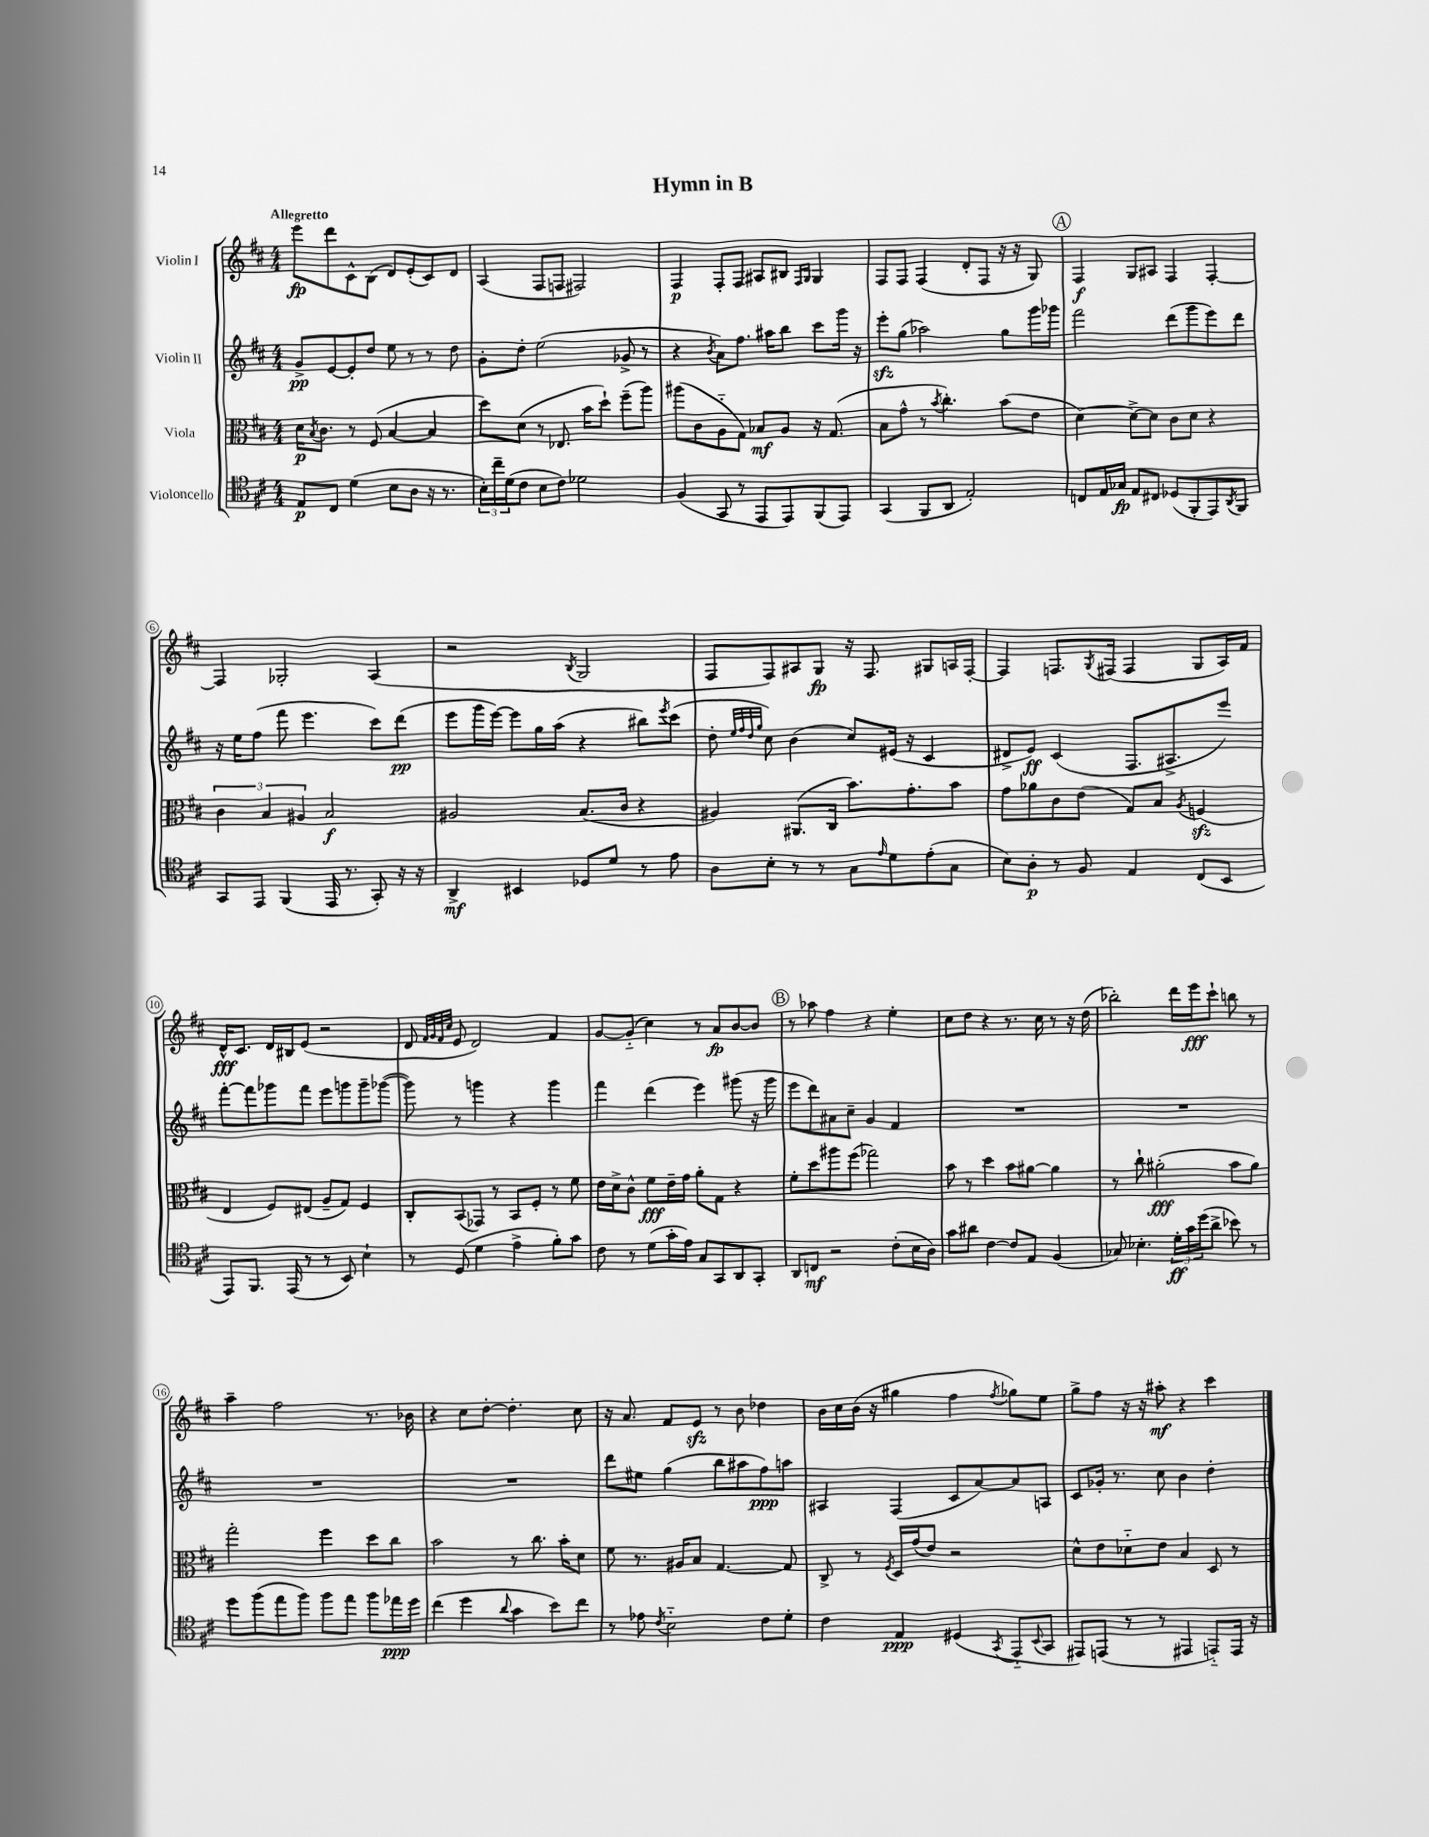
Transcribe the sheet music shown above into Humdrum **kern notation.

**kern	**kern	**kern	**kern
*staff4	*staff3	*staff2	*staff1
*clefC4	*clefC3	*clefG2	*clefG2
*k[f#c#]	*k[f#c#]	*k[f#c#]	*k[f#c#]
*M4/4	*M4/4	*M4/4	*M4/4
8E	16d	8g^	8eee
.	8qB	.	.
.	8.c#	.	.
8C#	.	[8e	8ddd
(4d	8r	8e']	8c#^^
.	(8F#	8dd	(8B
8B	[4B	8ee	8d)
8A	.	8r	(8e'
16r	4B]	8r	8c#)
8.r	.	.	.
.	.	8dd	8d
=	=	=	=
24B')	8dd)	8g'	(4A
24cc#~	.	.	.
(24d	.	.	.
8c#	(8d	8dd'	.
8B	8r	(2ee	8F#
8c#)	8.E-	.	8F
2d-	.	.	2F#)
.	16b	.	.
.	8dd`)	.	.
.	(8ff#~	8g-^	.
.	8aa)	8r	.
=	=	=	=
(4F#	(8aa#	4r	4F#
.	8c#	.	.
.	.	8qb	.
8GG	8A'~	8a)	8F#'
8r	8G)	8.ff#	8F#
8EE	8B-	.	8A#
.	.	16aa#	.
8EE)	8A	8bb	8B#
.	.	.	16qqF#
.	.	.	16qqG
(8FF#	16r	8ccc#	4G
.	(8.G	.	.
8EE)	.	16ggg	.
.	.	16r	.
=	=	=	=
(4GG	8B	8eee'	8F#
.	8g^^	(8gg	8F#
8FF#	8r	2aa-)	(4F#
.	8qb	.	.
8AA	4.cc#')	.	.
2E')	.	.	8d'
.	.	.	8F#
.	(8b	8gg	16r
.	.	.	16r
.	8e	16ggg	8G)
.	.	16ggg-	.
=	=	=	=
8C	[4d)	2fff#	4F#
16E	.	.	.
16G-	.	.	.
8E	8d^_	.	8G
8C#	8d]	.	8A#
(8D-	8c#	(8ddd	4F#
8FF#'	8d	8ggg	.
8EE)	4r	8eee)	[4F#'
8qAA	.	.	.
8FF#	.	8ddd	.
=	=	=	=
8GG	6c#	16r	4F#]
.	.	16ee	.
8EE	.	(8ff#	.
.	6B	.	.
(4FF#	.	8fff#	2G-'
.	6A#	.	.
.	.	4.eee	.
16EE	2B	.	.
8.r	.	.	.
8GG')	.	8ccc#)	(4A
16r	.	(8ddd	.
16r	.	.	.
=	=	=	=
4AA^	2A#	8eee	2r
.	.	16ggg	.
.	.	[16eee)	.
4BB#	.	8eee]	.
.	.	16gg	.
.	.	(16aa	.
.	.	.	8qB
8D-	(8.B	4r	2G
8d	.	.	.
.	16c#	.	.
8r	4r	8bb#)	.
.	.	8qeee	.
8e	.	(8ccc#	.
=	=	=	=
8A	4A#)	8dd'	8F#
.	.	32qqee	.
.	.	32qqff#	.
.	.	32qqdd	.
.	.	32qqgg	.
8B'	.	8cc#)	8F#)
8r	(8.AA#	(4b	8A#
8r	.	.	8G
.	16C#	.	.
8G	8.b)	8cc#)	16r
.	.	.	8.F#
16qqe	.	.	.
8d	.	(16e#	.
.	8.g'	16r	.
(8e'	.	4c#	8G#
8G	8b	.	16A
.	.	.	[16F#'
=	=	=	=
8B)	8g	8d#^	4F#]
8A'	8a-	8e)	.
8r	8c#	(4c#	8.F
8F#	(8e	.	.
.	.	.	8qG
.	.	.	(16F#
4E	8G)	8.F#	4F#
.	8B	.	.
.	.	8.A#^	.
.	8qA	.	.
(8C#	(4F	.	8G
8BB	.	8eee)	16A)
.	.	.	16f#
=	=	=	=
8EE)	4E	[8fff#'	16d^^
.	.	.	8.c#
8.FF#	.	8fff#]	.
.	8F#)	8ggg-	16d
(16EE	.	.	16B#
8r	(8E#	8fff#	(8e
8r	8A~	8eee	2r
8BB)	8G)	8ggg	.
4B`	4F#	8ggg~	.
.	.	([8ggg-	.
=	=	=	=
8r	8C#'	8ggg-])	8d
.	.	.	32qqf#
.	.	.	32qqg
.	.	.	32qqf#
.	.	.	32qqcc#
(8D	(8BB	8r	8e
4d	8GG-)	4ggg	2d)
.	8r	.	.
4e^	8BB	4r	.
.	8F#'	.	.
8f#')	8r	4ggg	4f#
8g	8f#	.	.
=	=	=	=
8c#	16e	4fff#	[8g
.	16d^	.	.
8r	8c#^^	.	(8g'~]
(8d	8f#	(4ddd	4cc#)
16g'	16e~	.	.
16e)	16g	.	.
8G	8a'	4eee)	8r
8GG	8G	.	8a
8AA	4r	(8ggg#	[8b
8GG'	.	16r	8b]
.	.	16ggg#	.
=	=	=	=
8AA	8f#'	8eee	8r
8C	8dd	8ddd)	8aa-
2r	8aa#	8a#	4ff#
.	(8ff#	8cc#~	.
.	2gg-)	4g	4r
(8c#'	.	4f#	4ee'
16B	.	.	.
16A)	.	.	.
=	=	=	=
8g	8b	1r	8cc#
8a#	8r	.	8dd
[4c#	4dd	.	4r
8c#]	8b	.	8.r
8E	[8a#	.	.
.	.	.	16cc#
(4F#	4a#]	.	8r
.	.	.	16r
.	.	.	(16dd
=	=	=	=
8G-)	8r	1r	2bb-')
4.B-'	8cc#`	.	.
.	(2a#'	.	.
24d'	.	.	16ddd
24g	.	.	.
.	.	.	16eee
(24dd	.	.	.
8a^	.	.	8ccc#`
8b-)	8b	.	8bb
8r	8a#)	.	8r
=	=	=	=
8dd	2gg'	1r	4aa~
(8ff#	.	.	.
8ee	.	.	2ff#
8ff#)	.	.	.
8ff#	4ff#	.	.
8ee	.	.	.
8ff#	8dd	.	8.r
16ee-	8cc#	.	.
16dd	.	.	16b-
=	=	=	=
(4cc#	2b	1r	4r
4dd	.	.	8cc#
.	.	.	[8dd'
8qqa	.	.	.
4g	8r	.	4.dd']
.	8.cc#	.	.
8b)	.	.	.
.	16b'	.	.
8cc#	8d	.	8cc#
=	=	=	=
8r	8f#	8ddd	16r
.	.	.	8.a
8e-	8.r	8ee#	.
8qc#	.	.	.
2B'~	.	(4gg	8f#
.	16A#	.	.
.	8B	.	8e
.	[4.G	8bb	8r
.	.	8aa#	8b
8c#	.	8ff#)	4dd-
8d'	8G]	8aa	.
=	=	=	=
4c#	8C#^	4A#	16b
.	.	.	16cc#
.	8r	.	(16b
.	.	.	16r
.	8qF#	.	.
4E	16D	(4F#	4gg#
.	(16g	.	.
.	8e)	.	.
(4D#	2r	8c#	4ff#
.	.	[8a)	.
8qGG	.	.	8qff#
8EE'~	.	8a]	8gg-)
8qqBB	.	.	.
8GG	.	8A	8ee
=	=	=	=
8EE#)	8d^^	8c#	8gg^
(8EE	8e	16g-'	8ff#
.	.	8.r	.
8r	8d-'~	.	16r
.	.	.	16r
8r	8e	8cc#	8aa#'
4EE#	4B	4b	4r
8EE'~)	8D	4dd'	4ccc#
16EE	8r	.	.
16r	.	.	.
==	==	==	==
*-	*-	*-	*-
